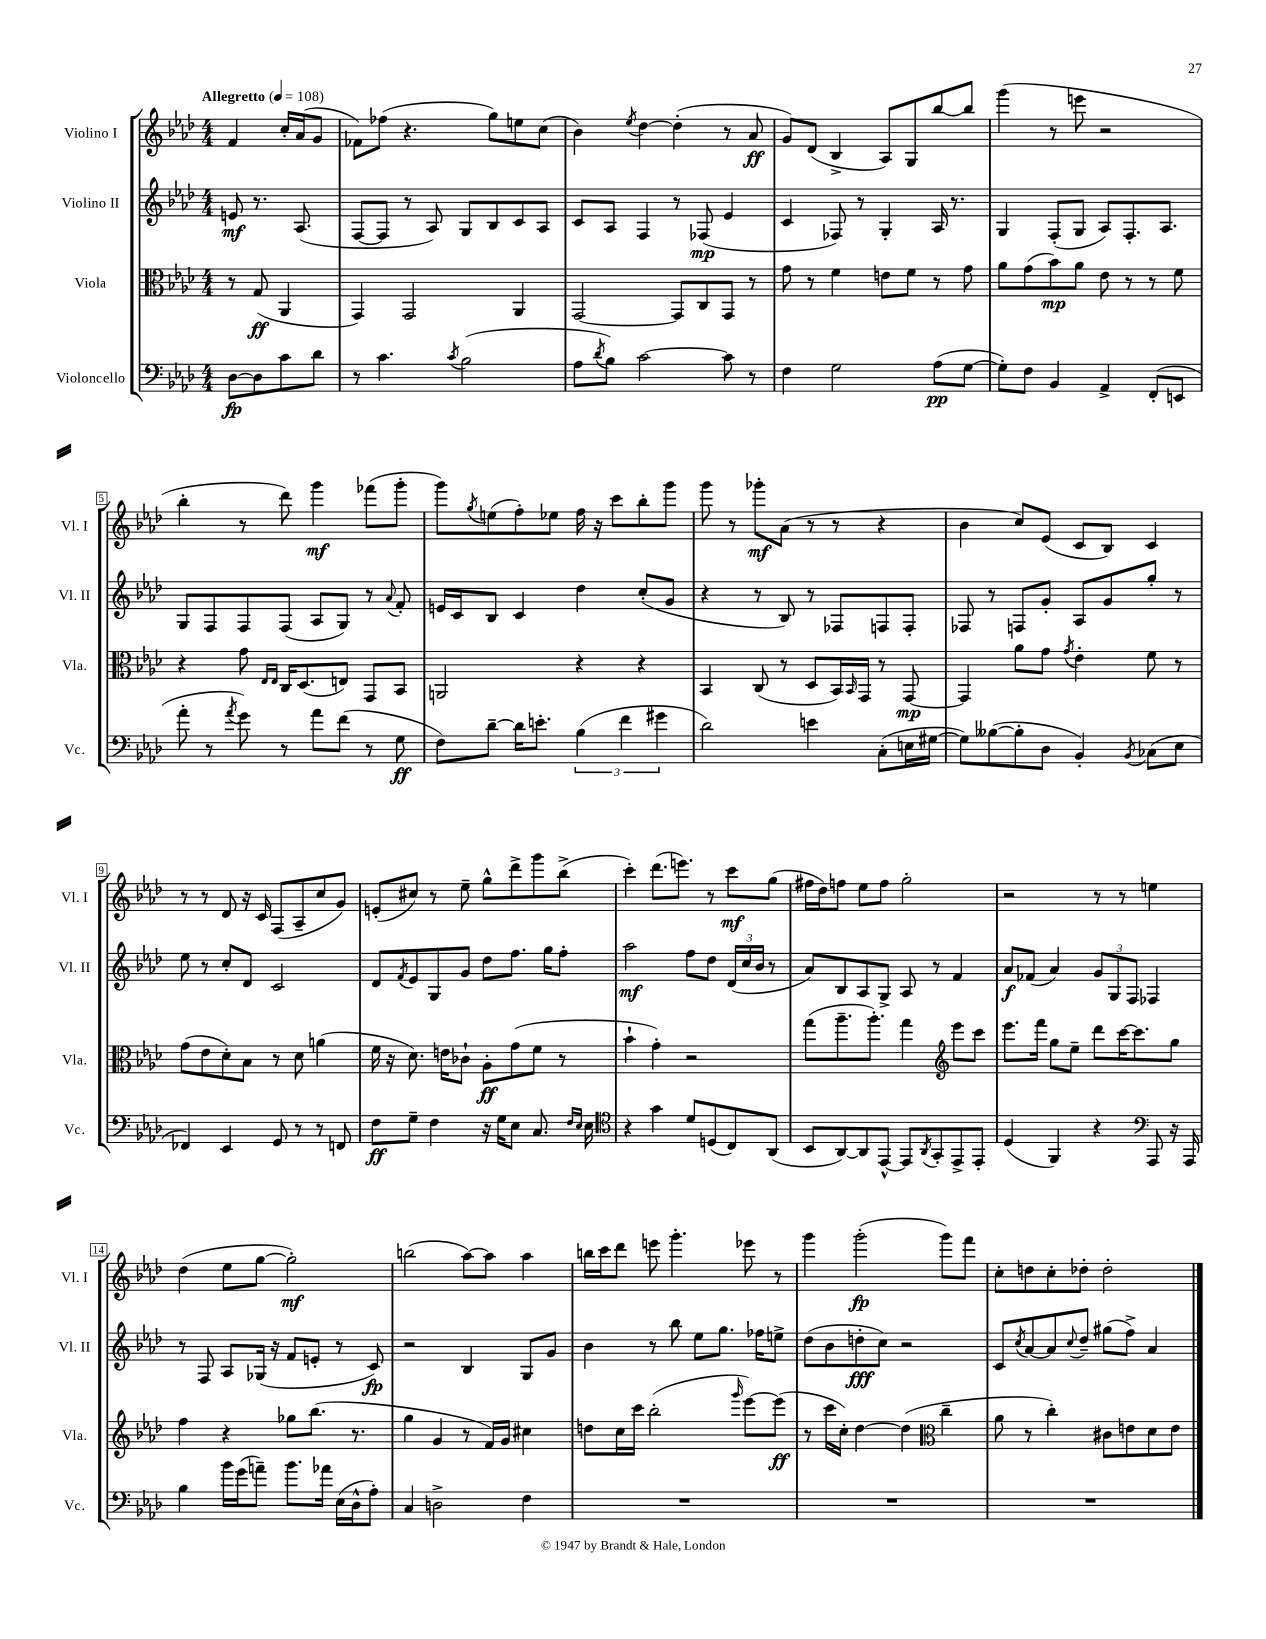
<<
\new StaffGroup <<
\new Staff = "s0" \with { instrumentName = "Violino I" shortInstrumentName = "Vl. I" } {
    \clef treble \key aes \major \numericTimeSignature \time 4/4 \partial 2 \tempo "Allegretto" 4 = 108
    f'4 c''16-. aes'16( g'8 |
    fes'8) fes''8( r4. g''8) e''8 c''8( |
    bes'4) \acciaccatura { ees''8 } des''4~ des''4-.( r8 aes'8\ff |
    g'8) des'8( bes4-> aes8) g8 bes''8~ bes''8 |
    g'''4( r8 e'''8 r2 |
    bes''4-. r8 des'''8) g'''4\mf fes'''8( g'''8-. |
    g'''8) \acciaccatura { g''8 } e''8( f''8-.) ees''8 f''16 r16 c'''8 bes''8-. g'''8 |
    g'''8 r8 ges'''8-.\mf aes'8( r8 r8 r4 |
    bes'4 c''8) ees'8( c'8 bes8) c'4 |
    r8 r8 des'8 r16 c'16 f8( aes8-- c''8 g'8) |
    e'8-.( cis''8) r8 ees''8-- g''8-^ des'''8-> g'''8 bes''8->( |
    c'''4-.) des'''8.( e'''8.) r8 c'''8\mf g''8( |
    fis''16 des''16) f''8 ees''8 f''8 g''2-. |
    r2 r8 r8 e''4 |
    des''4( ees''8 g''8~ g''2-.\mf) |
    b''2( aes''8~) aes''8 aes''4 |
    b''16 c'''16 des'''8 e'''8 g'''4.-. ees'''8 r8 |
    g'''4 g'''2-.\fp( g'''8) f'''8 |
    c''8-. d''8 c''8-. des''8-. des''2-. \bar "|." |
}
\new Staff = "s1" \with { instrumentName = "Violino II" shortInstrumentName = "Vl. II" } {
    \clef treble \key aes \major \numericTimeSignature \time 4/4 \partial 2
    e'8\mf r8. aes8.( |
    f8~ f8 r8 aes8) g8 bes8 c'8 aes8 |
    c'8 aes8 f4 r8 fes8\mp( ees'4 |
    c'4 fes8) r8 g4-. aes16 r8. |
    g4 f8-.( g8 aes8) f8.-. aes8. |
    g8 f8 f8 f8( aes8 g8) r8 \appoggiatura { aes'8 } f'8-. |
    e'16 c'16 bes8 c'4 des''4 c''8-.( g'8 |
    r4 r8 bes8) r8 fes8 f8 f8-. |
    fes8 r8 f8 g'8-. aes8 g'8 g''8-. r8 |
    ees''8 r8 c''8-. des'8 c'2 |
    des'8 \acciaccatura { f'8 } ees'8 g8 g'8 des''8 f''8. g''16 f''8-. |
    aes''2\mf f''8 des''8 \tuplet 3/2 { des'16( c''16 bes'16 } r8 |
    aes'8) bes8 aes8 g8-> aes8 r8 f'4 |
    aes'8\f fes'8( aes'4) \tuplet 3/2 { g'8 g8 f8 } fes4 |
    r8 f8 aes8 ges16( r16 f'8 e'8-. r8 c'8\fp) |
    r2 bes4 g8 g'8 |
    bes'4 r8 bes''8 ees''8 g''8. fes''16 e''8-> |
    des''8( bes'8 d''8-.\fff c''8) r2 |
    c'8 \acciaccatura { c''8 } aes'8~ aes'8 \appoggiatura { c''8 } des''8-- gis''8( f''8->) aes'4 \bar "|." |
}
\new Staff = "s2" \with { instrumentName = "Viola" shortInstrumentName = "Vla." } {
    \clef alto \key aes \major \numericTimeSignature \time 4/4 \partial 2
    r8 g8\ff( aes,4 |
    g,4) g,2 aes,4 |
    g,2~ g,8 c8 g,8 r8 |
    g'8 r8 f'4 e'8 f'8 r8 g'8 |
    aes'8 g'8( bes'8\mp) aes'8 ees'8 r8 r8 f'8 |
    r4 g'8 \grace { ees16 ees16 } c16 des8.( e8) g,8 bes,8 |
    a,2 r4 r4 |
    bes,4 c8( r8 des8 bes,16) \grace { bes,16 } g,16 r8 g,8~\mp |
    g,4 aes'8 g'8 \acciaccatura { g'8 } ees'4-. f'8 r8 |
    g'8( ees'8 des'8-.) bes8 r8 des'8 a'4( |
    f'16 r16 des'8.) e'16 ces'8-! aes8-.\ff g'8( f'8 r8 |
    bes'4-! g'4-.) r2 |
    g''8( aes''8.-- aes''8.-.) g''4 \clef treble ees'''8 c'''8 |
    ees'''8. f'''16 g''8 ees''8-- des'''8 c'''16~ c'''8. g''8 |
    f''4 r4 ges''8 bes''8.( r8. |
    g''4 g'4 r8 f'16) g'16 cis''4 |
    d''8 c''16 c'''16 bes''2-.( \grace { g'''16 } ees'''8~) ees'''8\ff( |
    r8 c'''16 c''16-.) des''4~ des''4( \clef alto c''4-- |
    aes'8 r8 c''4-.) cis'8 e'8 des'8 e'8 \bar "|." |
}
\new Staff = "s3" \with { instrumentName = "Violoncello" shortInstrumentName = "Vc." } {
    \clef bass \key aes \major \numericTimeSignature \time 4/4 \partial 2
    des8~\fp des8 c'8 des'8 |
    r8 c'4. \acciaccatura { c'8 } bes2( |
    aes8 \acciaccatura { des'8 } bes8) c'2~ c'8 r8 |
    f4 g2 aes8\pp( g8~ |
    g8-.) f8 bes,4 aes,4-> f,8-.( e,8 |
    aes'8-. r8 \acciaccatura { aes'8 } g'8) r8 aes'8 f'8( r8 g8\ff |
    f8) des'8~-- des'16 e'8.-. \tuplet 3/2 { bes4( f'4 gis'4 } |
    des'2) e'4 c8-.( e16 gis16~ |
    gis8) beses8~( beses8-. des8 bes,4-.) \acciaccatura { bes,8 } ces8( ees8 |
    fes,4) ees,4 g,8 r8 r8 f,8 |
    f8\ff g8-- f4 r16 g16 ees8 c8. \grace { f16 ees16 } ees16 |
    \clef tenor r4 g'4 des'8 d8( c8) aes,8( |
    bes,8 aes,8~) aes,8 ees,8~-^ ees,8 \acciaccatura { aes,8 } g,8-. ees,8-> ees,8-. |
    des4( f,4) r4 \clef bass aes,,8 r16 aes,,16 |
    bes4 bes'16 g'16( a'8--) bes'8. aes'16 ees16( des16-^ aes8-.) |
    c4 d2-> f4 |
    R1 |
    R1 |
    R1 \bar "|." |
}
>>
>>
\layout { \context { \Score \override BarNumber.stencil = #(make-stencil-boxer 0.1 0.3 ly:text-interface::print) } }
